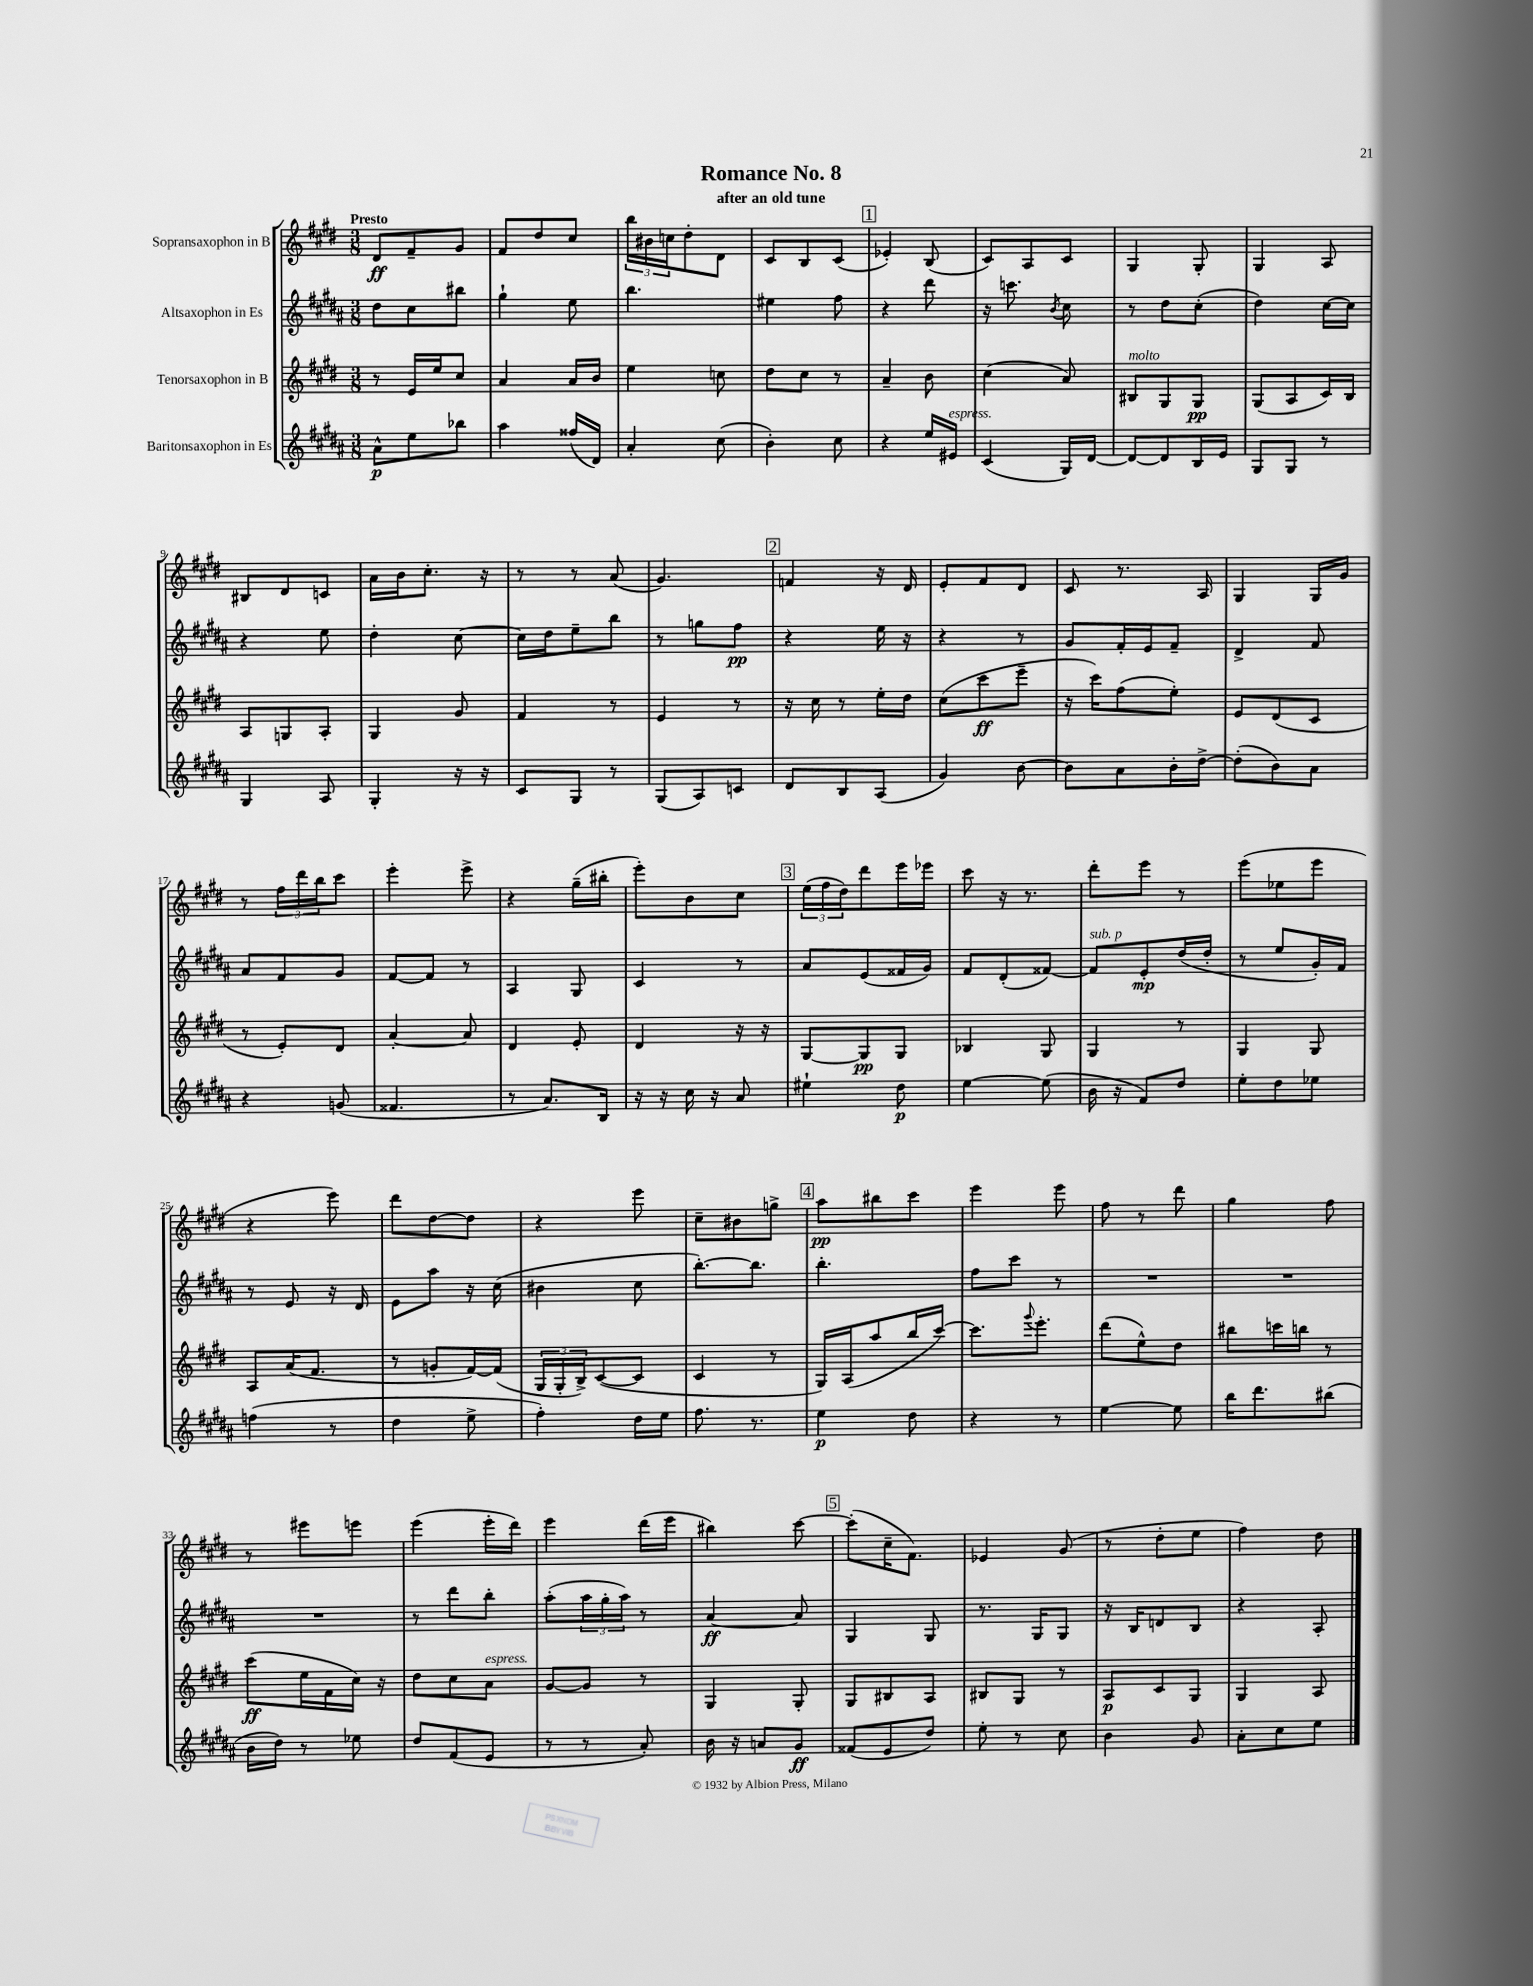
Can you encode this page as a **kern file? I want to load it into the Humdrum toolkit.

**kern	**kern	**kern	**kern
*staff4	*staff3	*staff2	*staff1
*clefG2	*clefG2	*clefG2	*clefG2
*k[f#c#g#d#a#]	*k[f#c#g#d#]	*k[f#c#g#d#a#]	*k[f#c#g#d#]
*M3/8	*M3/8	*M3/8	*M3/8
8a#^^	8r	8dd#	8d#
8ee	16e	8cc#	8f#~
.	16ee	.	.
8bb-	8cc#	8bb#	8g#
=	=	=	=
4aa#	4a	4gg#`	8f#
.	.	.	8dd#
(16ff##	16a	8ee	8cc#
16d#)	16b	.	.
=	=	=	=
4a#'	4ee	4.bb	24bb
.	.	.	24b#
.	.	.	24cc
.	.	.	8dd#'
(8cc#	8cc	.	8d#
=	=	=	=
4b')	8dd#	4ee#	8c#
.	8cc#	.	8B
8cc#	8r	8ff#	(8c#
=	=	=	=
4r	4a~	4r	4e-')
16ee	8b	8ddd#	(8B
16e#	.	.	.
=	=	=	=
(4c#	(4cc#	16r	8c#)
.	.	8.ccc	.
.	.	.	8A
.	.	8qb	.
16G#)	8a)	8cc#	8c#
[16d#	.	.	.
=	=	=	=
8d#_	8B#	8r	4G#
8d#]	8G#	8dd#	.
16B	8G#	(8cc#'	8G#'
16e	.	.	.
=	=	=	=
8G#	(8G#	4dd#)	4G#
8G#	8A	.	.
8r	16c#)	[16cc#	8A
.	16B	16cc#]	.
=	=	=	=
4G#	8A	4r	8B#
.	8G	.	8d#
8A#	8A'	8ee	8c
=	=	=	=
4G#'	4G#	4dd#'	16a
.	.	.	16b
.	.	.	8.cc#'
16r	8g#	[8cc#	.
16r	.	.	16r
=	=	=	=
8c#	4f#	16cc#]	8r
.	.	16dd#	.
8G#	.	8ee~	8r
8r	8r	8bb	(8a
=	=	=	=
(8G#	4e	8r	4.g#)
8A#)	.	8gg	.
8c	8r	8ff#	.
=	=	=	=
8d#	16r	4r	4f
.	16cc#	.	.
8B	8r	.	.
(8A#	16ee'	16ee	16r
.	16dd#	16r	16d#
=	=	=	=
4g#)	(8cc#	4r	8e'
.	8ccc#	.	8f#
[8b	8eee~	8r	8d#
=	=	=	=
8b]	16r	8g#	8c#
.	16ccc#)	.	.
8a#	(8ff#	16f#'	8.r
.	.	16e	.
16b'	8ee')	8f#~	.
[16dd#^	.	.	16A
=	=	=	=
(8dd#']	8e	4d#^	4G#
8b)	(8d#	.	.
8a#	8c#	8f#	16G#
.	.	.	16g#
=	=	=	=
4r	8r	8a#	8r
.	8e')	8f#	24ff#
.	.	.	24ddd#
.	.	.	24bb
(8g	8d#	8g#	8ccc#
=	=	=	=
4.f##	[4a'	[8f#	4eee'
.	.	8f#]	.
.	8a]	8r	8eee^
=	=	=	=
8r	4d#	4A#	4r
8.a#)	.	.	.
.	8e'	8G#	(16gg#~
16B	.	.	16bb#'
=	=	=	=
16r	4d#	4c#	8eee')
16r	.	.	.
16cc#	.	.	8b
16r	.	.	.
8a#	16r	8r	8cc#
.	16r	.	.
=	=	=	=
4ee#`	[8G#	8a#	(24ee
.	.	.	24ff#
.	.	.	24dd#)
.	8G#]	(8e	8ddd#
8dd#	8G#	16f##	16eee
.	.	16g#)	16eee-
=	=	=	=
[4ee	4B-	8f#	8ccc#
.	.	(8d#'	16r
.	.	.	8.r
(8ee]	8G#	[8f##)	.
=	=	=	=
16b	4G#	8f##]	8ddd#'
16r	.	.	.
8f#)	.	8e'	8eee
8dd#	8r	(16dd#	8r
.	.	16dd#'	.
=	=	=	=
8ee'	4G#	8r	(8eee
8dd#	.	8ee	8ee-
8ee-	8G#	16g#')	8eee
.	.	16f#	.
=	=	=	=
(4ff	8A	8r	4r
.	(16a	8e	.
.	8.f#	.	.
8r	.	16r	8eee)
.	.	16d#	.
=	=	=	=
4dd#	8r	8e	8ddd#
.	8g'	8aa#	[8dd#
8ee^	[16f#)	16r	8dd#]
.	(16f#]	(16cc#	.
=	=	=	=
4ff#')	24G#	4b#	4r
.	24G#'	.	.
.	24B^)	.	.
.	([8c#	.	.
16dd#	8c#]	8cc#	8eee
16ee	.	.	.
=	=	=	=
8.ff#	4c#	[8.bb')	8cc#~
.	.	.	8b#
8.r	.	8.bb]	.
.	8r	.	8gg^
=	=	=	=
4ee	16G#)	4.bb'	8aa
.	(16A	.	.
.	8aa	.	8bb#
8dd#	16bb	.	8ccc#
.	[16ccc#)	.	.
=	=	=	=
4r	8.ccc#]	8ff#	4eee
.	.	8ccc#	.
.	8qqggg#	.	.
.	8.eee'	.	.
8r	.	8r	8eee
=	=	=	=
[4ee	(8ddd#	4.r	8ff#
.	8ee^^)	.	8r
8ee]	8dd#	.	8ddd#
=	=	=	=
16bb	8bb#	4.r	4gg#
8.ddd#	.	.	.
.	16ccc	.	.
.	16bb	.	.
(8bb#	8r	.	8ff#
=	=	=	=
16b	(8ccc#	4.r	8r
16dd#)	.	.	.
8r	16ee	.	8eee#
.	16f#	.	.
8ee-	16cc#)	.	8eee
.	16r	.	.
=	=	=	=
8dd#	8dd#	8r	(4eee
(8f#	8cc#	8ddd#	.
8e	8a	8bb'	16eee'
.	.	.	16ddd#)
=	=	=	=
8r	[8g#	(8aa#'	4eee
8r	8g#]	24aa#	.
.	.	24gg#'	.
.	.	24aa#)	.
8a#')	8r	8r	(16ddd#
.	.	.	16eee
=	=	=	=
16b	4G#	[4a#	4bb#)
16r	.	.	.
8a	.	.	.
8g#	8G#'	8a#]	[8ccc#
=	=	=	=
(8f##	8G#	4G#	(8ccc#']
8e	8B#	.	16cc#~
.	.	.	8.f#)
8dd#)	8A	8G#	.
=	=	=	=
8ee'	8B#	8.r	4e-
8r	8G#	.	.
.	.	16G#	.
8cc#	8r	8G#	(8g#
=	=	=	=
4b	8A	16r	8r
.	.	16B	.
.	8c#	8d	8dd#'
8g#	8G#	8B	8ee
=	=	=	=
8a#'	4G#	4r	4ff#)
8cc#	.	.	.
8ee	8A	8A#'	8dd#
==	==	==	==
*-	*-	*-	*-
